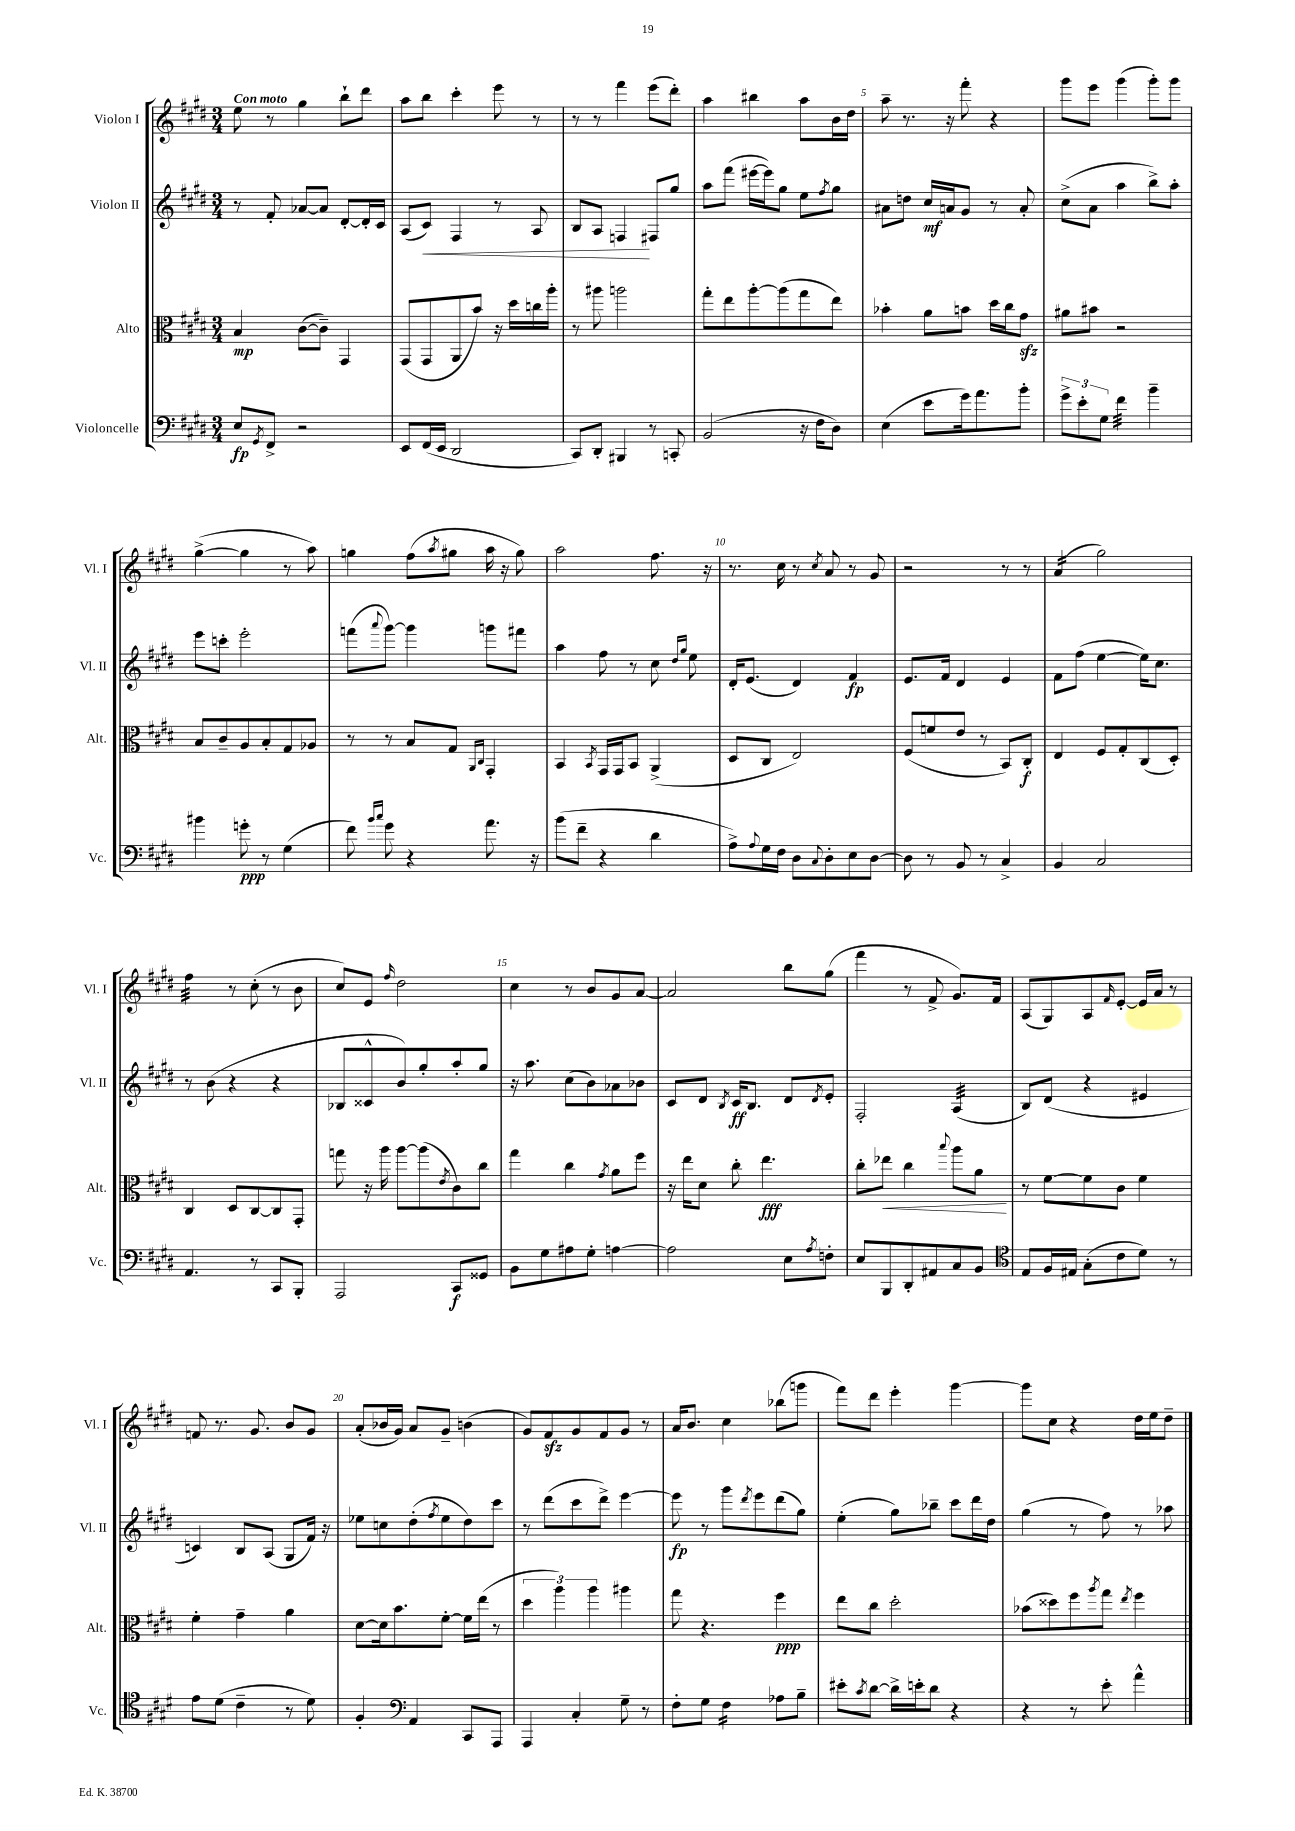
<<
\new StaffGroup <<
\new Staff = "s0" \with { instrumentName = "Violon I" shortInstrumentName = "Vl. I" } {
    \clef treble \key e \major \numericTimeSignature \time 3/4 \tempo "Con moto"
    e''8 r8 gis''4 b''8-! dis'''8 |
    a''8 b''8 cis'''4-. e'''8 r8 |
    r8 r8 fis'''4 e'''8( dis'''8-.) |
    a''4 bis''4 a''8 b'16 dis''16 |
    a''8-- r8. r16 fis'''8-. r4 |
    gis'''8 e'''8 gis'''4( gis'''8-.) gis'''8 |
    gis''4~->( gis''4 r8 a''8) |
    g''4 fis''8( \acciaccatura { a''8 } gis''8 a''16 r16 gis''8) |
    a''2 fis''8. r16 |
    r8. cis''16 r8 \acciaccatura { cis''8 } a'8 r8 gis'8 |
    r2 r8 r8 |
    a'4:16( gis''2) |
    fis''4:32 r8 cis''8-.( r8 b'8 |
    cis''8) e'8 \grace { fis''16 } dis''2 |
    cis''4 r8 b'8 gis'8 a'8~ |
    a'2 b''8 gis''8( |
    fis'''4 r8 fis'8-> gis'8.) fis'16 |
    a8( gis8) a8 \grace { fis'16 } e'8~-. e'16 a'16 r8 |
    f'8 r8. gis'8. b'8 gis'8 |
    a'8-.( bes'16 gis'16) a'8 gis'8-- b'4( |
    gis'8) fis'8\sfz gis'8 fis'8 gis'8 r8 |
    a'16 b'8. cis''4 bes''8( g'''8 |
    fis'''8) dis'''8 e'''4-. gis'''4~ |
    gis'''8 cis''8 r4 dis''16 e''16 dis''8-- \bar "|." |
}
\new Staff = "s1" \with { instrumentName = "Violon II" shortInstrumentName = "Vl. II" } {
    \clef treble \key e \major \numericTimeSignature \time 3/4
    r8 fis'8-. aes'8~ aes'8 dis'8~-. dis'16-. cis'16 |
    a8( cis'8\<) fis4 r8 a8 |
    b8 a8 f4\! fis8 gis''8 |
    a''8 fis'''8( eis'''16~ eis'''16) gis''8 e''8 \acciaccatura { fis''8 } gis''8 |
    ais'8 d''8 cis''16\mf a'16 gis'8 r8 a'8-. |
    cis''8->( a'8 a''4 b''8->) a''8-. |
    e'''8 c'''8-. e'''2-. |
    f'''8( \appoggiatura { a'''8 } gis'''8~) gis'''4 g'''8 fis'''8 |
    a''4 fis''8 r8 cis''8 \grace { dis''16 gis''16 } e''8 |
    dis'16-. e'8.( dis'4) fis'4\fp |
    e'8. fis'16 dis'4 e'4 |
    fis'8 fis''8( e''4~ e''16) cis''8. |
    r8 b'8( r4 r4 |
    bes8 cisis'8-^ b'8) gis''8-. a''8-. gis''8 |
    r16 a''8. cis''8( b'8) aes'8 bes'8 |
    cis'8 dis'8 \acciaccatura { b8 } cis'16\ff b8. dis'8 \acciaccatura { dis'8 } e'8-. |
    fis2-. a4:32( |
    b8) dis'8( r4 eis'4 |
    c'4) b8 a8( gis8 fis'16) r16 |
    ees''8 c''8 dis''8-.( \acciaccatura { fis''8 } ees''8 dis''8) cis'''8 |
    r8 dis'''8( cis'''8 dis'''8->) e'''4~ |
    e'''8\fp r8 gis'''8 \acciaccatura { dis'''8 } e'''8 dis'''8( gis''8) |
    e''4-.( gis''8) bes''8-- cis'''8 dis'''16 dis''16 |
    gis''4( r8 fis''8) r8 aes''8 \bar "|." |
}
\new Staff = "s2" \with { instrumentName = "Alto" shortInstrumentName = "Alt." } {
    \clef alto \key e \major \numericTimeSignature \time 3/4
    b4\mp cis'8~( cis'8--) gis,4 |
    gis,8( gis,8 a,8 b'8) r16 dis''16 c''16 a''16-. |
    r8 ais''8 a''2 |
    gis''8-. e''8 a''8~-. a''8( gis''8 e''8) |
    bes'4-. a'8 b'8 dis''16 cis''16 gis'8\sfz |
    ais'8 bis'8 r2 |
    b8 cis'8-- a8 b8-. gis8 aes8 |
    r8 r8 b8 gis8 \grace { a,16 cis16 } gis,4-. |
    b,4 \acciaccatura { b,8 } gis,16 gis,16 b,8 a,4->( |
    dis8 cis8 e2) |
    fis8( f'8 e'8 r8 b,8) cis8-.\f |
    e4 fis8 gis8-. cis8( dis8-.) |
    cis4 dis8 cis8~ cis8 gis,8-. |
    g''8 r16 a''16 a''8~ a''8( \acciaccatura { e'8 } cis'8) cis''8 |
    gis''4 cis''4 \acciaccatura { gis'8 } a'8 fis''8 |
    r16 e''16 dis'8 cis''8-. e''4.\fff |
    cis''8-. ees''8\< cis''4 \appoggiatura { b''8 } a''8 a'8\! |
    r8 fis'8~ fis'8 cis'8 fis'4 |
    fis'4-. gis'4-- a'4 |
    dis'8~ dis'16 b'8. fis'8~-. fis'16 e''16( r8 |
    \tuplet 3/2 { dis''4 a''4) a''4 } ais''4 |
    gis''8 r4. fis''4\ppp |
    e''8 cis''8 dis''2-. |
    bes'8( disis''8) fis''8 \acciaccatura { a''8 } gis''8 \acciaccatura { e''8 } fis''4 \bar "|." |
}
\new Staff = "s3" \with { instrumentName = "Violoncelle" shortInstrumentName = "Vc." } {
    \clef bass \key e \major \numericTimeSignature \time 3/4
    e8\fp \acciaccatura { gis,8 } fis,8-> r2 |
    e,8 fis,16( e,16 dis,2 |
    cis,8) dis,8-. bis,,4 r8 c,8-. |
    b,2( r16 fis16 dis8) |
    e4( e'8 gis'16) a'8. b'8-. |
    \tuplet 3/2 { gis'8-> e'8-. gis8 } fis'4:32 b'4-- |
    bis'4 g'8-.\ppp r8 gis4( |
    fis'8) \grace { b'16 cis''16 } gis'8 r4 a'8. r16 |
    b'8( fis'8-- r4 dis'4 |
    a8->) \appoggiatura { a8 } gis16 fis16 dis8 \appoggiatura { cis8 } dis8-. e8 dis8~ |
    dis8 r8 b,8 r8 cis4-> |
    b,4 cis2 |
    a,4. r8 cis,8 b,,8-. |
    a,,2 cis,8\f gisis,8 |
    b,8 gis8 ais8 gis8-. a4~ |
    a2 e8 \acciaccatura { a8 } f8-. |
    e8 b,,8 dis,8-. ais,8 cis8 b,8 |
    \clef tenor e8 fis16 eis16 gis8-.( cis'8 dis'8) r8 |
    e'8 dis'8( cis'4-- r8 dis'8) |
    fis4-. \clef bass a,4 cis,8 a,,8 |
    a,,4 cis4-. gis8-- r8 |
    fis8-. gis8 fis4:16 aes8 b8-- |
    eis'8-. \acciaccatura { cis'8 } dis'8~ dis'16-> e'16-. dis'8 r4 |
    r4 r8 e'8-. a'4-^ \bar "|." |
}
>>
>>
\layout { \context { \Score \override BarNumber.break-visibility = ##(#f #t #t) barNumberVisibility = #(every-nth-bar-number-visible 5) } }
